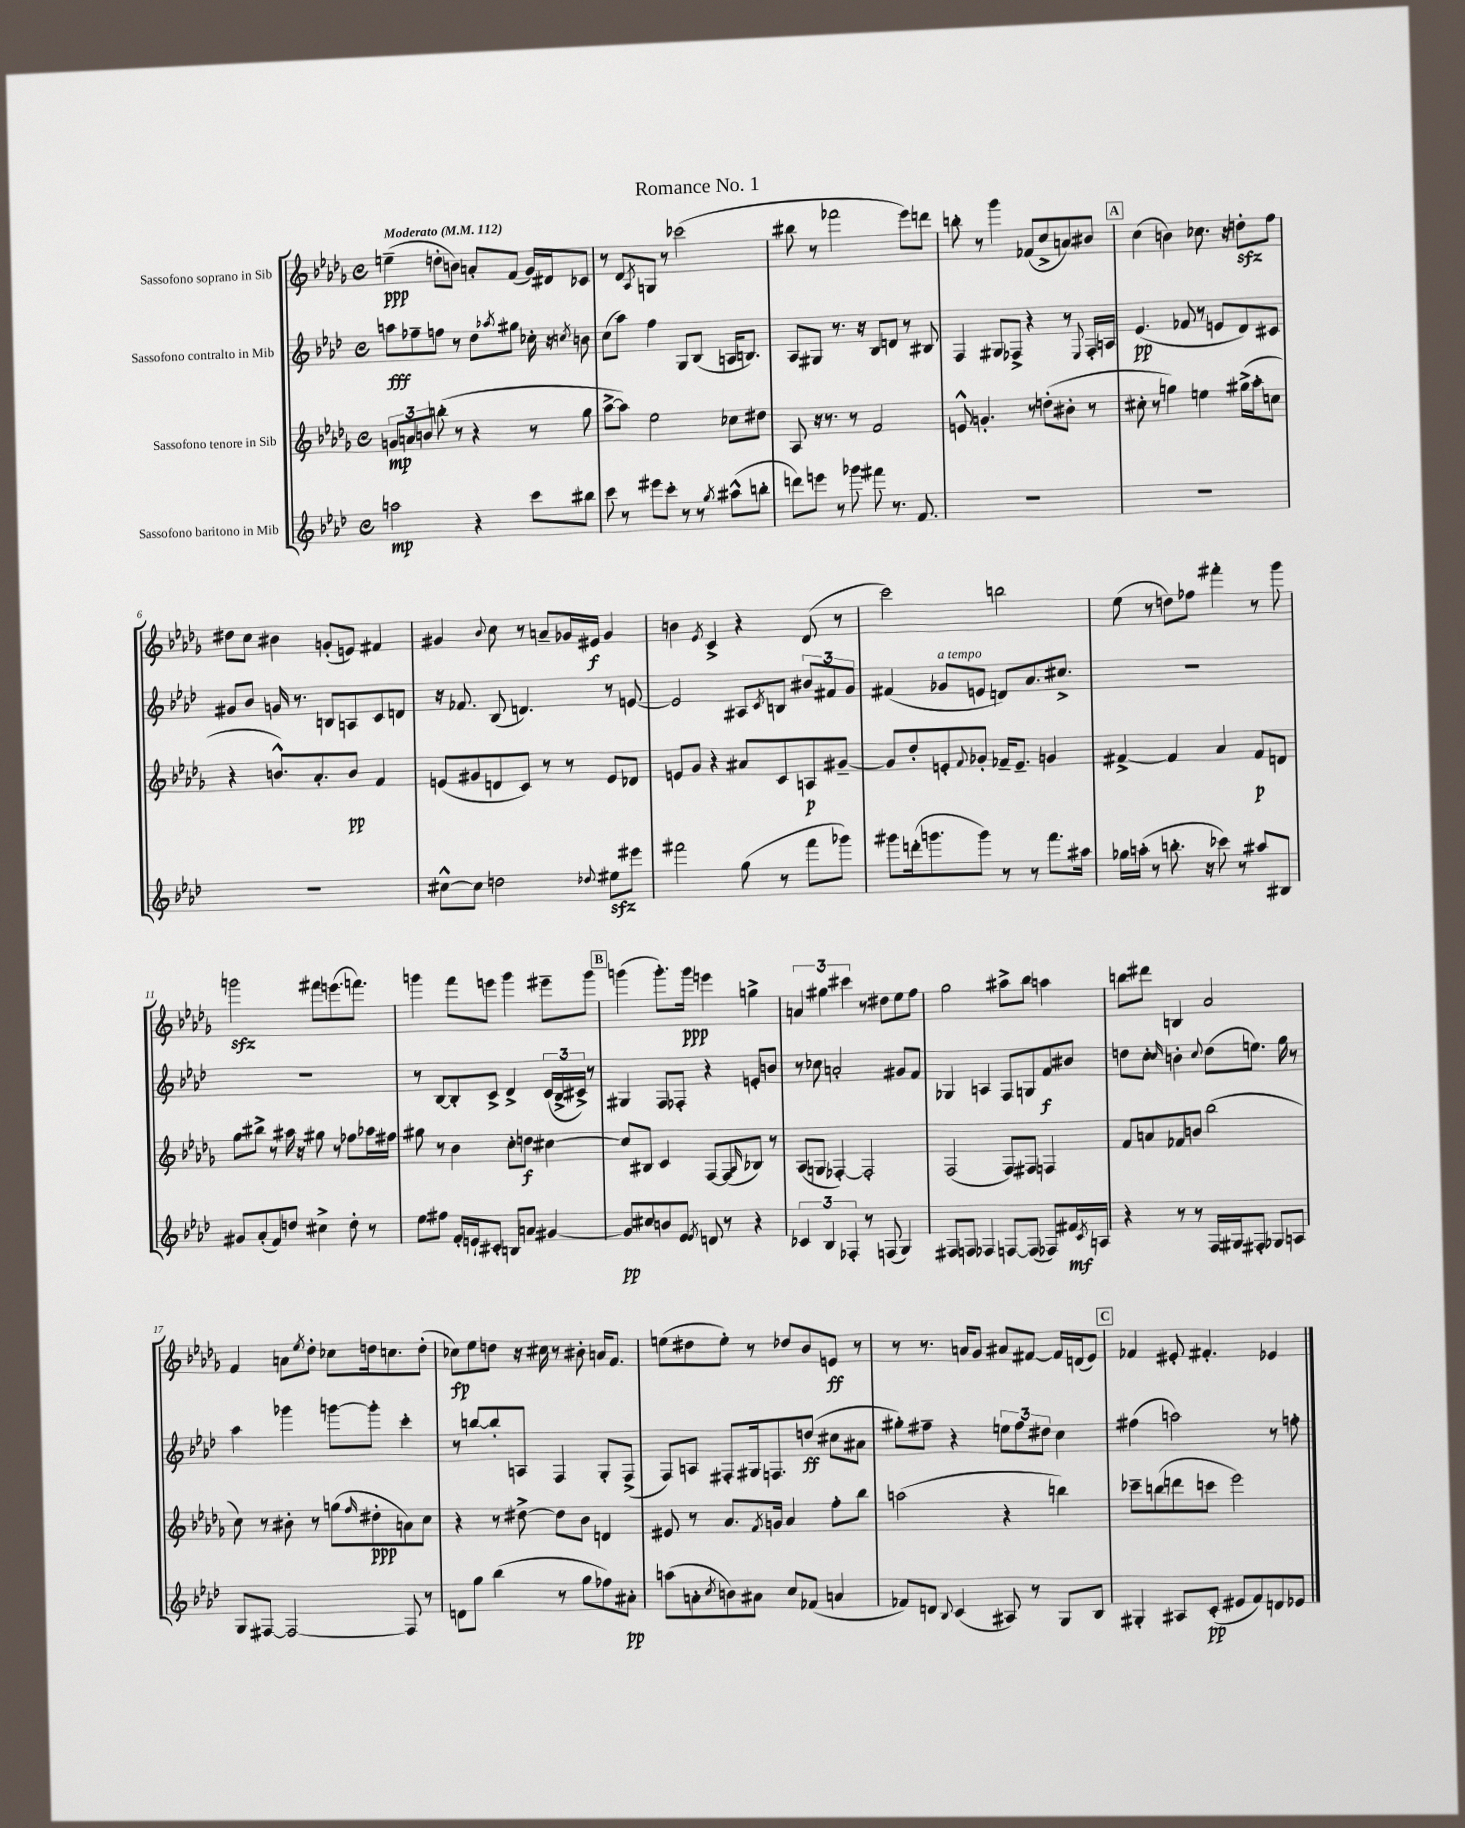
\header { title = "Romance No. 1" }
<<
\new StaffGroup <<
\new Staff = "s0" \with { instrumentName = "Sassofono soprano in Sib" } {
    \clef treble \key des \major \defaultTimeSignature \time 4/4 \tempo "Moderato" 4 = 112
    e''4--\ppp( d''8-. b'8) a'8-. f'8( ges'16) dis'16 ces'8 |
    r8 des'8 \acciaccatura { aes8 } g8 r8 ces'''2( |
    bis''8 r8 fes'''2 ees'''8) d'''8 |
    b''8-. r8 ges'''4 fes'8( c''8-> a'8) bis'8 |
    \mark \markup { \box "A" } c''4( b'4) ces''8. r16 d''8-.\sfz f''8 |
    dis''8 c''8 bis'4 g'8-.( e'8) fis'4 |
    gis'4 \appoggiatura { bes'8 } c''8 r8 a'8-- ges'16 eis'16\f ges'4 |
    b'4 \acciaccatura { ees'8 } c'4-> r4 des'8( r8 |
    c'''2) b''2 |
    ees''8( r8 d''8) fes''8 fis'''4-. r8 ges'''8 |
    g'''2\sfz fis'''8 e'''8.( f'''8.) |
    g'''4 f'''8 e'''8 g'''4 eis'''8-- g'''8 |
    \mark \markup { \box "B" } g'''4( g'''8.-.) g'''16\ppp e'''4 g''4-> |
    \tuplet 3/2 { a'4 gis''4 cis'''4 } r8 dis''8 ees''8 f''8 |
    ges''2 ais''8-> bes''8 a''4 |
    b''8 dis'''8 b4 aes'2 |
    f'4 a'8 \acciaccatura { ees''8 } des''8-. ces''8 d''16 c''8. d''8-.( |
    ces''8\fp) ees''8 d''8 r16 cis''16 r8 bis'8-. a'16 f'8. |
    e''8( dis''8 e''8-.) r8 des''8 bes'8 e'8\ff r8 |
    r8 r8. a'16 ges'8 ais'8 fis'8~ fis'16 d'16( ees'8) |
    \mark \markup { \box "C" } fes'4 eis'8-. fis'4.-. ees'4 \bar "|." |
}
\new Staff = "s1" \with { instrumentName = "Sassofono contralto in Mib" } {
    \clef treble \key aes \major \defaultTimeSignature \time 4/4
    a''8\fff fes''8-- f''8 r8 des''8 \acciaccatura { aes''8 } gis''8 ces''16-. r16 \acciaccatura { c''8 } b'8 |
    c''8( aes''8) f''4 g8 bes8( a16 b8.) |
    aes8 gis8 r8. r16 bes8 d'8 r8 bis8 |
    f4 gis8 fes8-> r4 r8 \appoggiatura { ees8 } fes16-. a16 |
    \mark \markup { \box "A" } ees'4.\pp( fes'8 r8 e'8 des'8) cis'8 |
    gis'8 bes'8 g'16 r8. b8 a8 c'8 d'8 |
    r16 fes'8. bes8( d'4.) r8 e'8~ |
    e'2 ais8 \acciaccatura { c'8 } b8 \tuplet 3/2 { bis'8 fis'8 g'8 } |
    fis'4( ges'8^\markup { \italic "a tempo" } e'8 d'8) aes'8. cis''8.-> |
    R1 |
    R1 |
    r8 bes8~ bes8-. c'8-> des'4-> \tuplet 3/2 { c'16( bes16-> cis'16->) } r8 |
    \mark \markup { \box "B" } gis4 f8 fes8-. r4 e'8-. b'8 |
    r8 ces''8 a'2-. gis'8 f'8 |
    ges4 a4 f8 g8 f'8\f bis'8 |
    d''8 c''8-. \grace { c''16 } b'4-. \appoggiatura { c''8 } d''8( e''8.) g''16 r8 |
    aes''4 ges'''4 g'''8~ g'''8-. c'''4-. |
    r8 b''8~ b''8-. a8 f4 g8-. f8->( |
    f8) a8 fis8-. gis16 f8. d''8\ff( cis''8 ais'8 |
    gis''8-.) fis''8-- r4 \tuplet 3/2 { e''8 fis''8 dis''8 } c''4 |
    \mark \markup { \box "C" } fis''4( a''2) r8 f''8-. \bar "|." |
}
\new Staff = "s2" \with { instrumentName = "Sassofono tenore in Sib" } {
    \clef treble \key des \major \defaultTimeSignature \time 4/4
    \tuplet 3/2 { g'8\mp a'8 b'8 } b''8-.( r8 r4 r8 ges''8 |
    aes''8~-> aes''8) ees''2 ces''8 dis''8 |
    aes8 r16 r8. r8 f'2 |
    e'8-^ g'4.-. r8 d''8-.( bis'8-. r8 |
    \mark \markup { \box "A" } cis''8-. r8 g''4) e''4 gis''16->( aes''16-. c''8 |
    r4 b'8.-^) aes'8.-. b'8\pp f'4 |
    e'8( gis'8 d'8 c'8) r8 r8 e'8 des'8 |
    e'8 ges'8 r4 ais'8 c'8 a8\p gis'8~-- |
    gis'8 des''8-. e'8-. \appoggiatura { f'8 } ges'8-. fes'16-- e'8.-- g'4 |
    fis'4~-> fis'4 aes'4 fis'8\p d'8 |
    ges''8 bis''8-> r8 ais''16 r16 gis''8 r8 fes''8 aes''16 fis''16 |
    gis''8 r8 bes'4 c''8-. d''8\f cis''4~ |
    \mark \markup { \box "B" } cis''8 bis8 c'4 f8~ f8( \grace { aes16 } bes8) r8 |
    aes8( g8 fes4~-.) fes2-. |
    f2( f8) fis8 f4 |
    f'8 a'8 fes'8 b'8 bes''2( |
    c''8) r8 bis'8-. r8 g''8( \grace { f''16 } dis''8-.\ppp a'8) c''8 |
    r4 r8 dis''8~-> dis''8 bes'8 d'4 |
    eis'8 r8 aes'8. \acciaccatura { f'8 } g'16 aes'4 f''8-. bes''8 |
    a''2( r4 b''4) |
    \mark \markup { \box "C" } ces'''8-- b''8( d'''8 c'''8 ees'''2) \bar "|." |
}
\new Staff = "s3" \with { instrumentName = "Sassofono baritono in Mib" } {
    \clef treble \key aes \major \defaultTimeSignature \time 4/4
    a''2\mp r4 c'''8 bis''8 |
    c'''8 r8 eis'''8 c'''8-. r8 r8 \acciaccatura { g''8 } ais''8-^( b''8-. |
    d'''8) e'''8 r8 ges'''8 fis'''8 r8. f'8. |
    R1 |
    \mark \markup { \box "A" } R1 |
    R1 |
    cis''8~-^ cis''8 d''2 \appoggiatura { des''8 } eis''8\sfz eis'''8 |
    fis'''2 g''8( r8 fis'''8 ges'''8) |
    gis'''8 d'''16-.( g'''8. g'''8) r8 r8 f'''8. ais''16 |
    ges''16 a''16-.( r8 b''8.-. r16 ces'''8) r8 ais''8 bis8 |
    gis'8 aes'8-.( f'8) d''8 cis''4-> d''8-. r8 |
    ees''8 fis''8 f'16-. e'16-! cis'8-. b8 a'8 gis'4~ |
    \mark \markup { \box "B" } gis'8\pp cis''8 b'8 ees'8 \acciaccatura { ees'8 } d'8 r8 r4 |
    \tuplet 3/2 { ces'4 bes4 fes4-. } r8 f8( g4) |
    fis8 f8 fes4 f8~ f8( fes8) fis'16\mf \acciaccatura { c'8 } a16 |
    r4 r8 r8 f16 gis16 fis8-. ges8 a8 |
    g8 fis8~ fis2~ fis8 r8 |
    d'8 g''8 bes''4( r8 g''8 fes''8) ais'8-.\pp |
    a''8( a'8-. \acciaccatura { c''8 } b'8) ais'8 c''8 fes'8( a'4 |
    fes'8) d'8 \appoggiatura { bes8 } c'4( ais8) r8 g8 bes8 |
    \mark \markup { \box "C" } gis4-. ais8 c'8-.\pp( eis'8 f'8) d'8 ees'8 \bar "|." |
}
>>
>>
